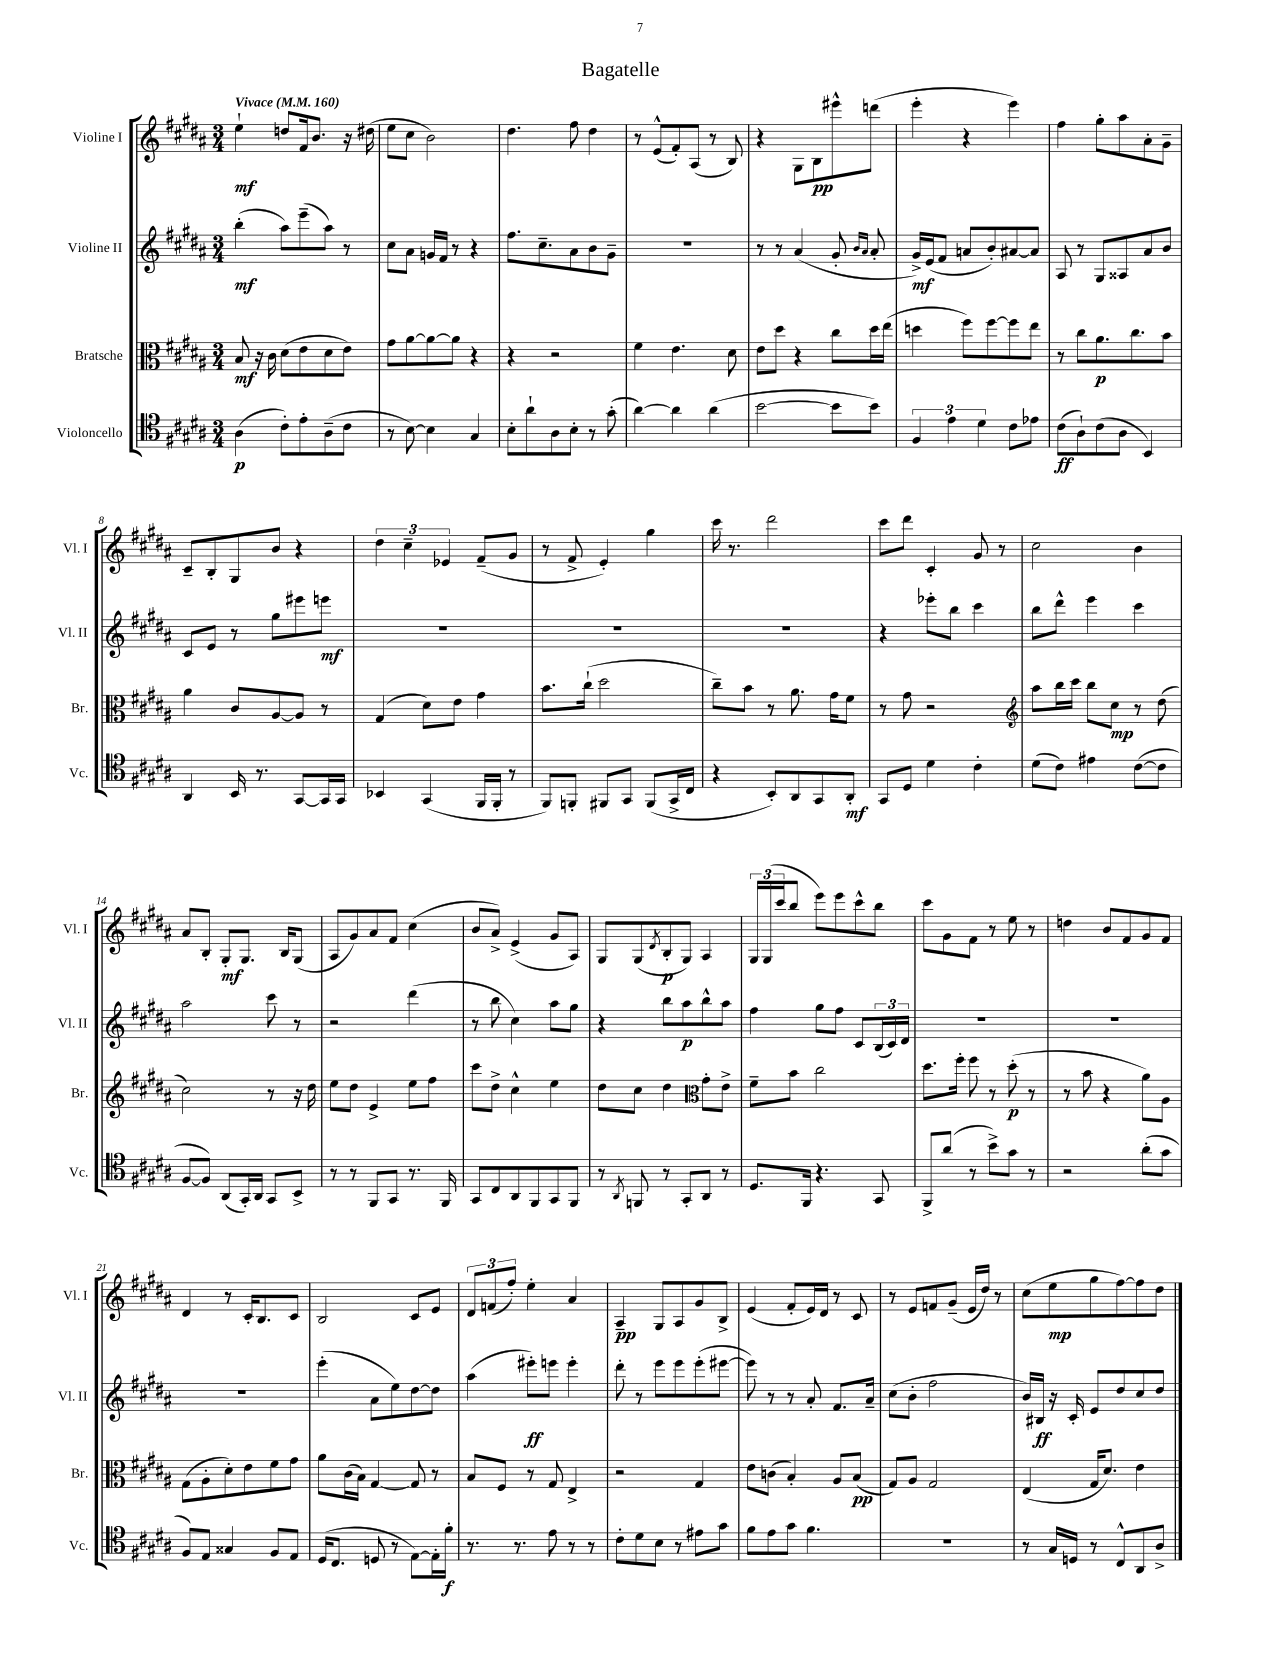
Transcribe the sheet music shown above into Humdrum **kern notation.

**kern	**kern	**kern	**kern
*staff4	*staff3	*staff2	*staff1
*clefC4	*clefC3	*clefG2	*clefG2
*k[f#c#g#d#a#]	*k[f#c#g#d#a#]	*k[f#c#g#d#a#]	*k[f#c#g#d#a#]
*M3/4	*M3/4	*M3/4	*M3/4
*MM160	*MM160	*MM160	*MM160
(4A#	8B	(4bb'	4ee`
.	16r	.	.
.	16c#	.	.
8c#')	(8d#	8aa#)	8dd
8e'	8e	(8eee~	16f#
.	.	.	8.b
(8A#~	8d#	8aa#)	.
8c#	8e)	8r	16r
.	.	.	(16dd#
=	=	=	=
8r	8g#	8cc#	8ee
[8B)	[8a#	8a#	8cc#
4B]	8a#_	16g	2b)
.	.	16f#	.
.	8a#]	8r	.
4G#	4r	4r	.
=	=	=	=
8B'	4r	8.ff#	4.dd#
8a#`	.	.	.
.	.	8.cc#~	.
8A#	2r	.	.
8B'	.	8a#	8ff#
8r	.	8b	4dd#
(8g#'	.	8g#~	.
=	=	=	=
[4a#)	4f#	2.r	8r
.	.	.	(8e^^
4a#]	4.e	.	8f#')
.	.	.	(8A#
(4a#	.	.	8r
.	8d#	.	8B)
=	=	=	=
[2b	8e	8r	4r
.	8dd#	8r	.
.	4r	(4a#	8G#
.	.	.	8B
8b]	8cc#	8g#'	8eee#^^
.	.	16qqb	.
.	.	16qqa#	.
8b)	16dd#	8a#'	(8ddd
.	(16ee	.	.
=	=	=	=
6F#	4dd	16g#^)	4eee'
.	.	(16e	.
.	.	8f#	.
6e	.	.	.
.	8ff#)	8a	4r
6d#	.	.	.
.	[8ff#	8b')	.
8c#	8ff#]	[8a#	4eee)
8e-	8ee	8a#]	.
=	=	=	=
(8c#	8r	8A#	4ff#
8A#`)	8cc#	8r	.
(8c#	8.a#	8G#	8gg#'
8A#	.	8A##	8aa#
.	8.cc#	.	.
4BB)	.	8a#	8a#'
.	8b	8b	8g#~
=	=	=	=
4AA#	4a#	8c#	8c#~
.	.	8e	8B'
16BB	8c#	8r	8G#
8.r	.	.	.
.	[8A#	8gg#	8b
[8GG#	8A#]	8eee#	4r
16GG#]	8r	8eee	.
16GG#	.	.	.
=	=	=	=
4BB-	(4G#	2.r	6dd#
.	.	.	6cc#~
(4GG#	8d#)	.	.
.	.	.	6e-
.	8e	.	.
16FF#	4g#	.	(8f#~
16FF#'	.	.	.
8r	.	.	8g#
=	=	=	=
8FF#)	8.b	2.r	8r
8FF'	.	.	8f#^
.	(16cc#`	.	.
8FF#	2dd#	.	4e')
8GG#	.	.	.
(8FF#	.	.	4gg#
16GG#^	.	.	.
16C#	.	.	.
=	=	=	=
4r	8cc#~)	2.r	16ccc#
.	.	.	8.r
.	8b	.	.
8BB')	8r	.	2ddd#
8AA#	8.a#	.	.
8GG#	.	.	.
.	16g#	.	.
8AA#'	8f#	.	.
=	=	=	=
8GG#	8r	4r	8ccc#
8D#	8g#	.	8ddd#
4d#	2r	8eee-'	4c#'
.	.	8bb	.
4c#'	.	4ccc#	8g#
.	.	.	8r
=	=	=	=
*	*clefG2	*	*
(8d#	8aa#	8bb	2cc#
8c#)	16bb	8ddd#^^	.
.	16ccc#	.	.
4e#	8bb	4eee	.
.	8cc#	.	.
([8c#	8r	4ccc#	4b
8c#]	(8dd#	.	.
=	=	=	=
[8F#	2cc#)	2aa#	8a#
8F#])	.	.	8B'
(8AA#	.	.	8G#'
16GG#')	.	.	8.G#
16AA#	.	.	.
8GG#	8r	8ccc#	.
.	.	.	16B
8BB^	16r	8r	(8G#
.	16dd#	.	.
=	=	=	=
8r	8ee	2r	8A#
8r	8dd#	.	8g#)
8FF#	4e^	.	8a#
8GG#	.	.	8f#
8.r	8ee	(4ddd#	(4cc#
.	8ff#	.	.
16FF#	.	.	.
=	=	=	=
8GG#	8ccc#	8r	8b
8C#	8dd#^	8bb	8a#^)
8AA#	4cc#^^	4cc#)	(4e^
8FF#	.	.	.
8GG#	4ee	8aa#	8g#
8FF#	.	8gg#	8A#)
=	=	=	=
8r	8dd#	4r	8G#
8qAA#	.	.	.
8FF	8cc#	.	(8G#
.	.	.	8qd#
8r	4dd#	8bb	8B'
8GG#'	.	8aa#	8G#)
*	*clefC3	*	*
8AA#	8g#'	8bb^^	4A#
8r	8e^	8aa#	.
=	=	=	=
8.D#	8f#~	4ff#	24G#
.	.	.	(24G#
.	.	.	24ccc#
.	8b	.	8bb
16FF#	.	.	.
4.r	2cc#	8gg#	8eee)
.	.	8ff#	8eee
.	.	8c#	8ccc#^^
8GG#	.	(24B	8bb
.	.	24c#)	.
.	.	24d#	.
=	=	=	=
8FF#^	8.dd#	2.r	8ccc#
(8a#	.	.	8g#
.	16ff#'	.	.
8r	8ff#	.	8f#
8b^)	8r	.	8r
8g#	(8dd#'	.	8ee
8r	8r	.	8r
=	=	=	=
2r	8r	2.r	4dd
.	8b	.	.
.	4r	.	8b
.	.	.	8f#
(8a#'	8a#)	.	8g#
8g#	8A#	.	8f#
=	=	=	=
8F#)	(8G#	2.r	4d#
8E	8A#'	.	.
4G##	8d#')	.	8r
.	8e	.	16c#'
.	.	.	8.B
8F#	8f#	.	.
8E	8g#	.	8c#
=	=	=	=
(16D#	8a#	(4eee'	2B
8.C#	.	.	.
.	(16c#	.	.
.	16B)	.	.
8D	[4G#	8a#	.
8r	.	8ee)	.
[8E)	8G#]	[8dd#	8c#
16E']	8r	8dd#]	8e
16f#'	.	.	.
=	=	=	=
8.r	8B	(4aa#	12d#
.	.	.	(12f
.	8F#	.	.
.	.	.	12ff#')
8.r	.	.	.
.	8r	8eee#')	4ee'
8e	8G#	8eee	.
8r	4E^	4eee'	4a#
8r	.	.	.
=	=	=	=
8c#'	2r	8ddd#'	4A#~
8d#	.	8r	.
8B	.	8eee	8G#
8r	.	8eee	8A#
8e#	4G#	(8eee'	8g#
8g#	.	[8eee#	8B^
=	=	=	=
8f#	8e	8eee#])	(4e
8e	(8c	8r	.
8g#	4B')	8r	8f#'
4.f#	.	8a#'	16e)
.	.	.	16d#
.	8A#	8.f#	8r
.	(8B	.	8c#
.	.	16a#~	.
=	=	=	=
2.r	8G#)	(8cc#	8r
.	8A#	8b'	8e
.	2G#	2ff#	8f
.	.	.	(8g#~
.	.	.	16e
.	.	.	16dd#)
.	.	.	8r
=	=	=	=
8r	(4E	16b)	(8cc#
.	.	16B#	.
16G#	.	16r	8ee
16D	.	16c#'	.
8r	16G#	8e	8gg#
.	8.d#)	.	.
8C#^^	.	8dd#	[8ff#)
8AA#	4e	8cc#	8ff#]
8A#^	.	8dd#	8dd#
==	==	==	==
*-	*-	*-	*-
